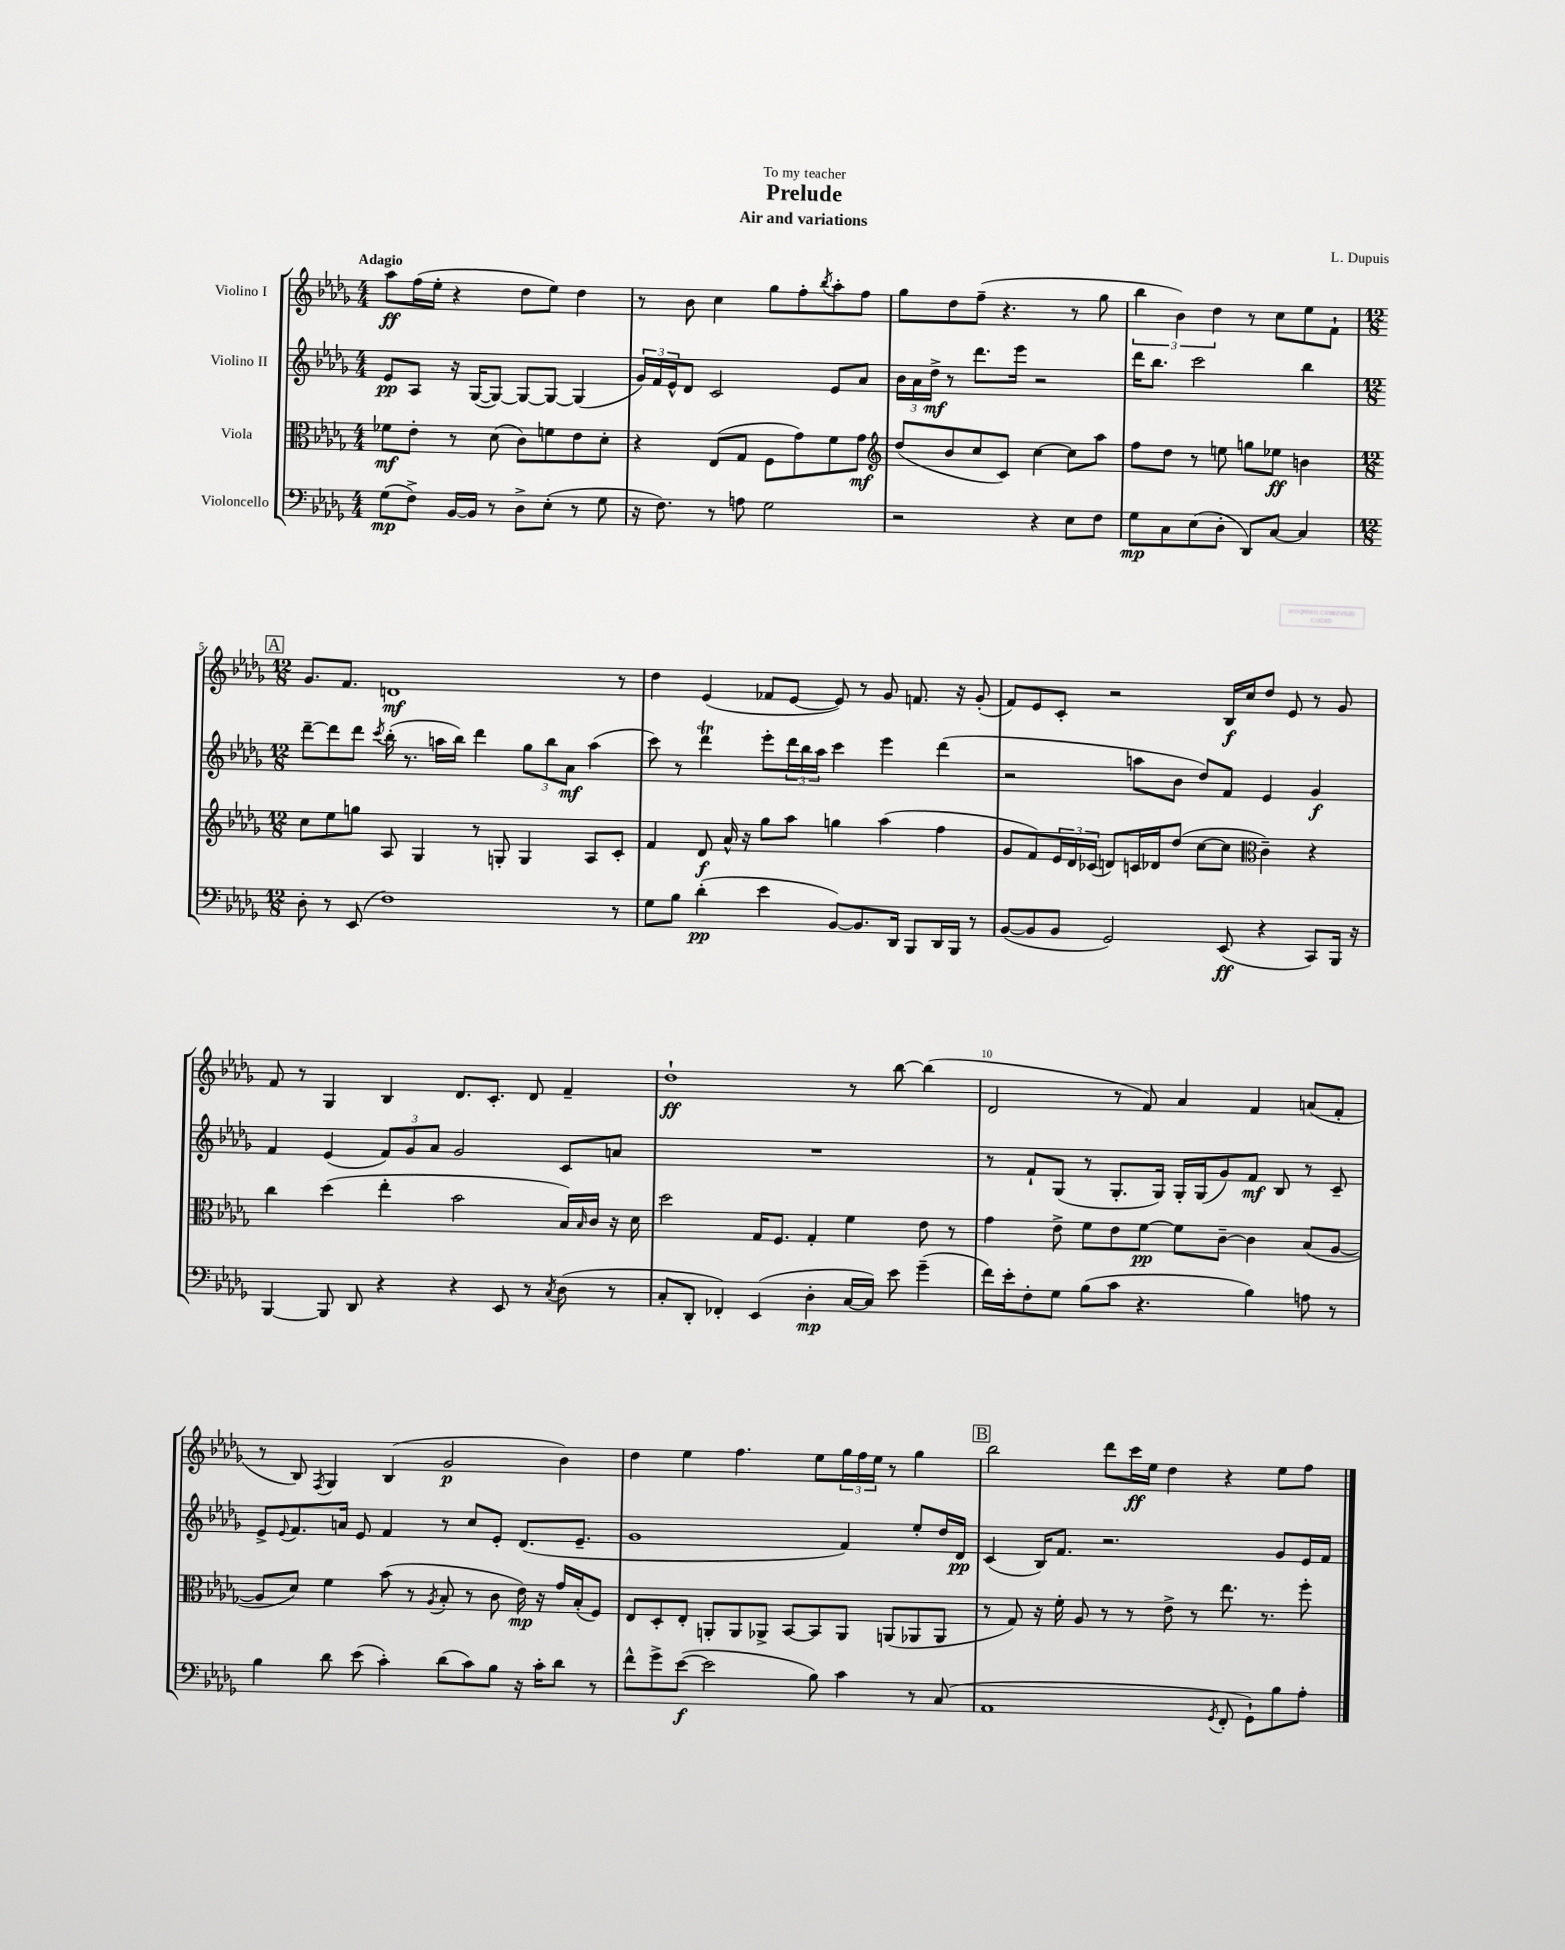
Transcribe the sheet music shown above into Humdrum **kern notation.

**kern	**kern	**kern	**kern
*staff4	*staff3	*staff2	*staff1
*clefF4	*clefC3	*clefG2	*clefG2
*k[b-e-a-d-g-]	*k[b-e-a-d-g-]	*k[b-e-a-d-g-]	*k[b-e-a-d-g-]
*M4/4	*M4/4	*M4/4	*M4/4
(8G-	8f-	8e-	8aa-
8F^)	8e-'	8A-	(16ff
.	.	.	16ee-'
[16BB-	8r	16r	4r
16BB-]	.	([16G-	.
8r	(8d-	8G-_)	.
8D-^	8c)	8G-_	8dd-
(8E-'	8f	8G-_	8ee-)
8r	8e-	(4G-]	4dd-
8G-	8d-'	.	.
=	=	=	=
16r	4r	24g-)	8r
.	.	24f	.
8.F)	.	.	.
.	.	24e-^^	.
.	.	8d-	8b-
8r	(8E-	2c	4cc
8A	8G-	.	.
2G-	8F	.	8gg-
.	8g-)	.	8ff'
.	.	.	8qbb-
.	8f	8e-	8aa-'
.	8g-	8a-	8ff
=	=	=	=
*	*clefG2	*	*
2r	(8dd-	24b-	8gg-
.	.	24a-	.
.	.	24dd-^	.
.	8b-	8r	8dd-
.	8cc	8.ddd-	(8ff~
.	8c)	.	4.r
.	.	16eee-	.
4r	[4cc	2r	.
8E-	8cc]	.	8r
8F	8aa-	.	8gg-
=	=	=	=
8G-	8ff	16ddd-	6bb-
.	.	8.bb-	.
8C	8dd-	.	.
.	.	.	6b-)
(8E-	8r	2ccc	.
.	.	.	6dd-
8D-'	8ee	.	.
8DD-)	8gg	.	8r
[8C	8ee-	.	8cc
4C]	4b	4bb-	8ee-
.	.	.	8f`
=	=	=	=
*M12/8	*M12/8	*M12/8	*M12/8
8D-'	8cc	[8ddd-~	8.g-
8r	8ee-	8ddd-]	.
.	.	.	8.f
(8EE-	8gg	8ddd-	.
.	.	8qccc	.
1F)	8A-	(16bb-'	1d
.	.	8.r	.
.	4G-	.	.
.	.	16aa	.
.	.	16bb-)	.
.	8r	4ddd-	.
.	8G'	.	.
.	4G	12gg-	.
.	.	12bb-	.
.	.	12a-	.
.	8A-	(4aa	.
8r	8c'	.	8r
=	=	=	=
8G-	4f	8ccc)	4dd-
8B-	.	8r	.
(4d-'	8d-	4ddd-	(4e-
.	16a-^^	.	.
.	16r	.	.
4e-	8gg-	8eee-'	8f-
.	8aa-	24ddd-	[8e-
.	.	24bb-	.
.	.	24aa-	.
[8BB-)	4gg	4ccc	8e-])
8.BB-]	.	.	8r
.	(4aa-	4eee-	8g-
16DD-	.	.	.
8BBB-	.	.	8.f
16DD-	4ff	(4ddd-	.
16BBB-	.	.	16r
8r	.	.	(8g-'
=	=	=	=
([8BB-	8g-	2r	8f)
8BB-]	8f)	.	8e-
8BB-	24e-	.	8c'
.	24d-	.	.
.	(24c-	.	.
2GG-)	8d)	.	2r
.	16c	8aa	.
.	16d-	.	.
.	(8dd-	8b-	.
.	[8cc	8dd-)	.
(8EE-	8cc]	8f	16B-
.	.	.	16cc
*	*clefC3	*	*
4r	4c~)	4e-	8dd-
.	.	.	8e-
8CC)	4r	4g-	8r
16BBB-	.	.	8g-
16r	.	.	.
=	=	=	=
[4BBB-	4cc	4f	8f
.	.	.	8r
8BBB-]	(4dd-	(4e-	4G-
8DD-	.	.	.
4r	4ee-'	12f)	4B-
.	.	12g-	.
.	.	12a-	.
4r	2b-	2g-	8.d-
.	.	.	8.c'
8EE-	.	.	.
8r	.	.	8d-
8qC	.	.	.
(8D-	16B-)	8c	4f~
.	16qqB-	.	.
.	16c	.	.
8r	16r	8a	.
.	16d-	.	.
=	=	=	=
8C'	2dd-	1.r	1dd-`
8DD-'	.	.	.
4FF-')	.	.	.
(4EE-	16G-	.	.
.	8.F	.	.
4D-'	4G-'	.	.
[16C	4f	.	8r
16C])	.	.	.
8e-	.	.	[8bb-
(4g-~	8e-	.	(4bb-]
.	8r	.	.
=	=	=	=
16f)	4g-	8r	2d-
16e-'	.	.	.
8F'	.	8f`	.
8G-	8e-^	(8G-	.
(8B-	8f	8r	.
8c	8e-	8.G-'	8r
4.r	[8f	.	8f)
.	.	16G-)	.
.	8f]	16G-'	4a-
.	.	(16G-	.
.	[8c~	8g-)	.
4B-)	4c]	8f	4f
.	.	8B-	.
8A	(8B-	8r	(8a
8r	[8A-	8c~	8f'
=	=	=	=
4B-	8A-]	8e-^	8r
.	.	8qqe-	.
.	8d-)	8.f	8B-)
.	.	.	8qF
8d-	4f	.	4G-
.	.	16a	.
(8e-	.	8e-	.
4c')	(8b-	4f	(4B-
.	8r	.	.
.	8qA-	.	.
(8d-	8B-'	8r	2g-
8c)	8r	8cc	.
8B-	8c	8e-'	.
16r	16e-)	(8.d-	.
16c'	16r	.	.
8d-	16g-	.	4b-)
.	(16B-'	8.e-~	.
8r	8F)	.	.
=	=	=	=
8f^^	8E-	1g-	4dd-
8g-^	8D-'	.	.
([8e-	8E-'	.	4ee-
2e-]	8AA'	.	.
.	8AA	.	4.ff
.	8AA-^	.	.
.	[8BB-	.	.
8B-)	8BB-]	.	8ee-
4c	8AA-	4f)	24gg-
.	.	.	24ff
.	.	.	24ee-
.	(8AA	.	8r
8r	8AA-	8ee-'	4gg-
(8C	8AA-	16dd-	.
.	.	16d-	.
=	=	=	=
1AA-	8r	(4c	2bb-
.	8G-)	.	.
.	16r	16B-)	.
.	16f'	8.f	.
.	8A-	.	.
.	8r	2.r	8ddd-
.	8r	.	16ccc
.	.	.	16ee-
.	8e-^	.	4dd-
.	8r	.	.
8qGG-	.	.	.
8FF'	8.ee-	.	4r
8GG-`)	.	.	.
.	8.r	.	.
8B-	.	8g-	8ee-
8A-'	8ff'	16e-	8ff
.	.	16f	.
==	==	==	==
*-	*-	*-	*-
